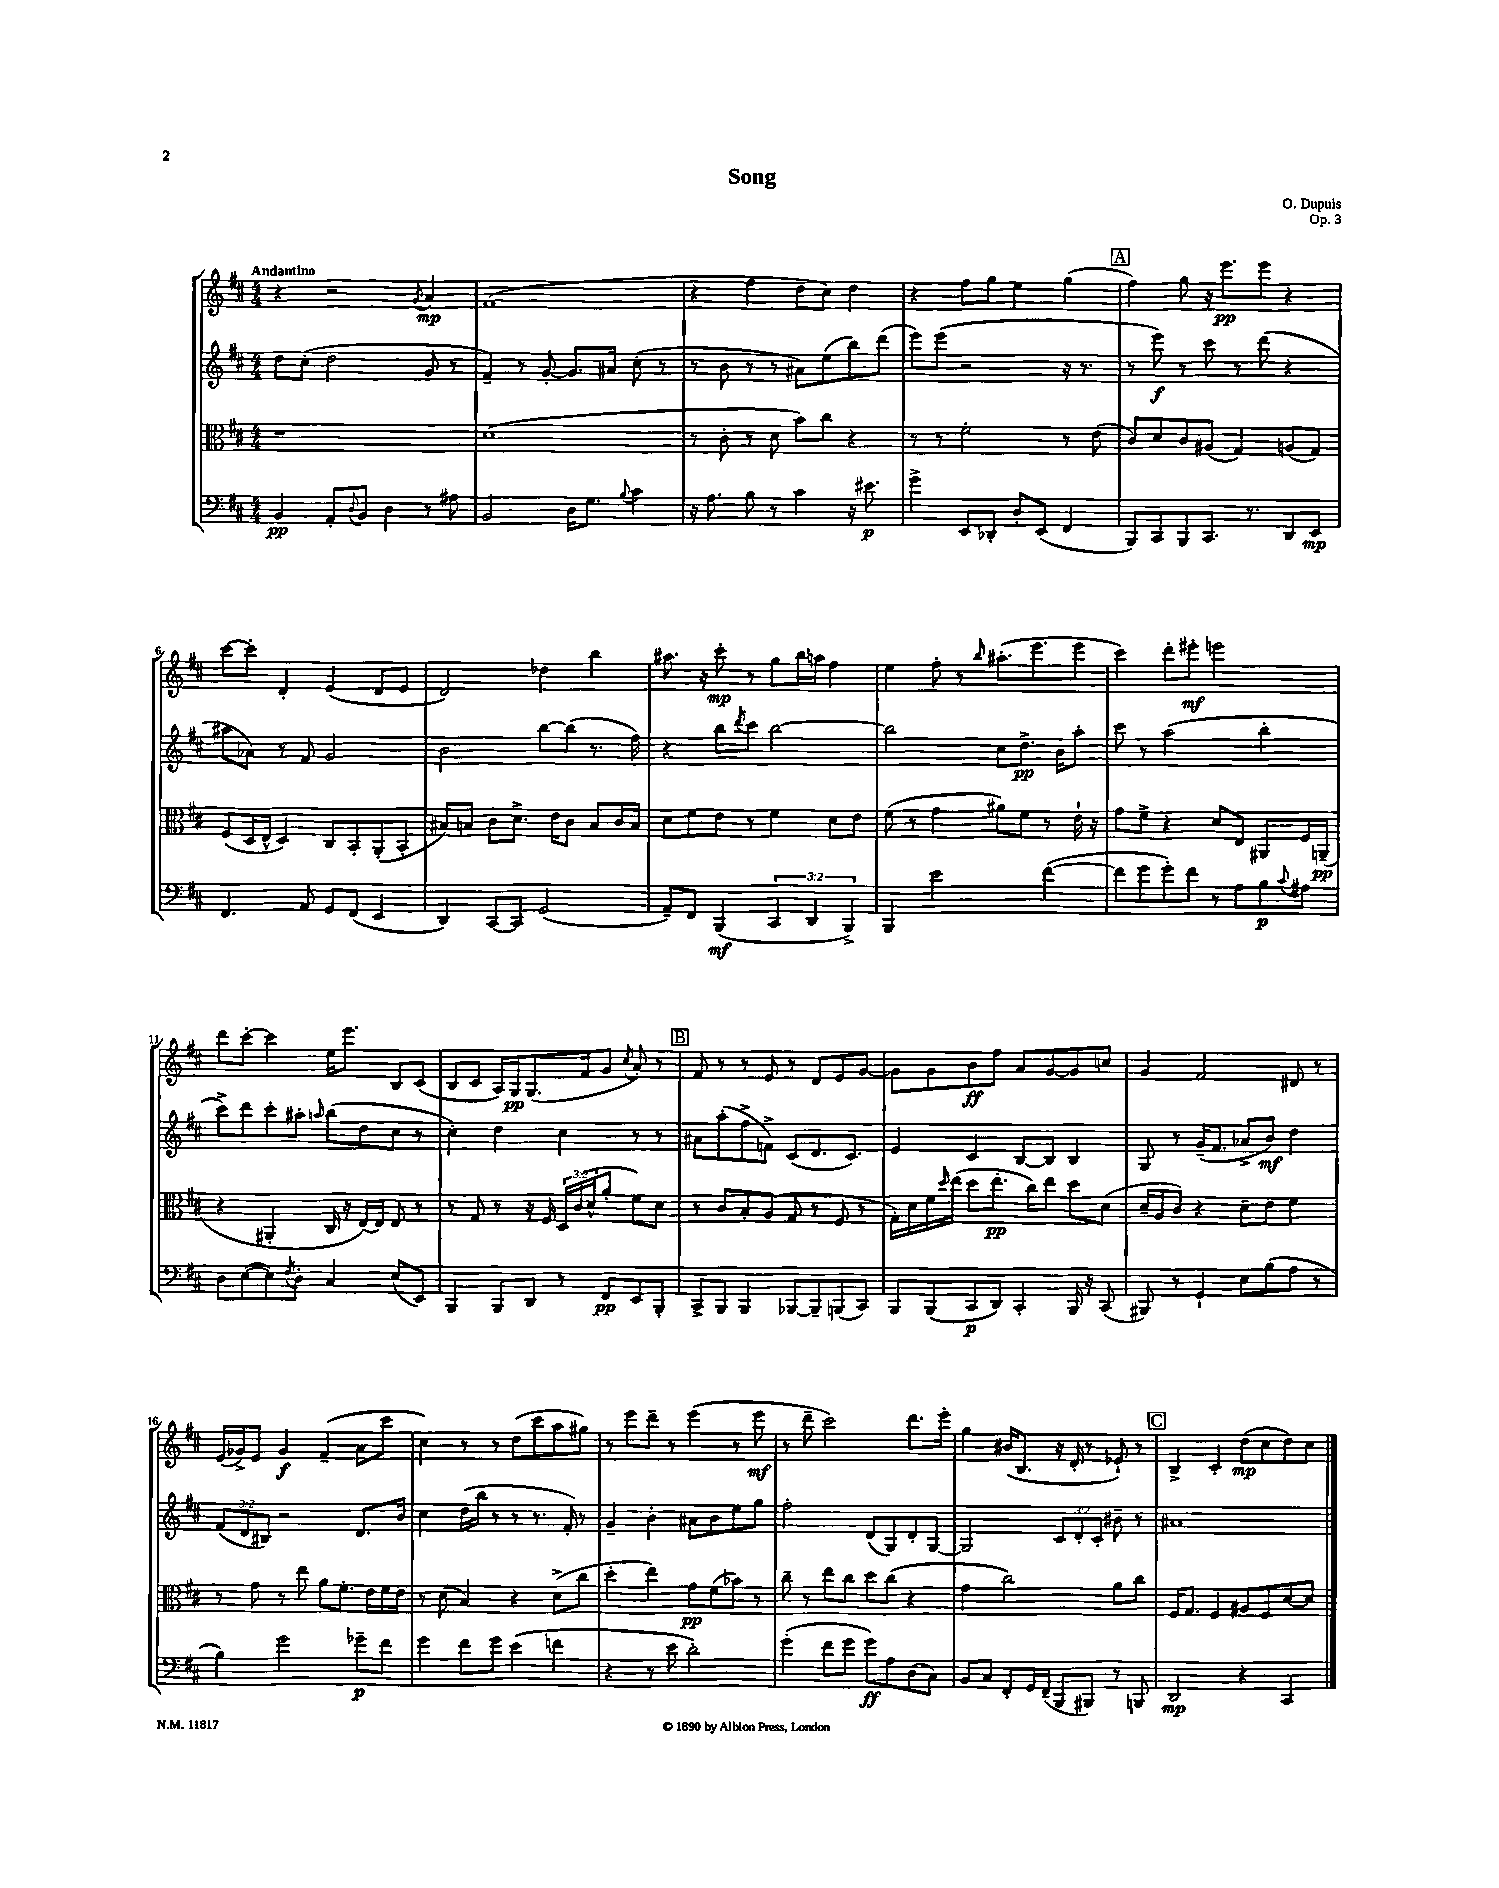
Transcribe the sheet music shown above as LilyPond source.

\header { title = "Song" composer = "O. Dupuis" opus = "Op. 3" }
<<
\new StaffGroup <<
\new Staff = "s0" {
    \clef treble \key d \major \numericTimeSignature \time 4/4 \tempo "Andantino"
    r4 r2 \acciaccatura { g'8 } a'4\mp |
    fis'1( |
    r4 fis''4 d''8 cis''8) d''4 |
    r4 fis''8 g''8 e''4 g''4( |
    \mark \markup { \box "A" } fis''4) g''8 r16 e'''8.\pp e'''8 r4 |
    cis'''8~ cis'''8-. d'4-. e'4( d'8 e'8 |
    d'2) des''4 b''4 |
    ais''8. r16 cis'''8-.\mp r8 g''8 b''16 a''16 fis''4 |
    e''4 fis''8-. r8 \grace { b''16 } ais''8.-.( e'''8. e'''8 |
    cis'''4) d'''8-. eis'''8-.\mf e'''2 |
    d'''8 cis'''8~-. cis'''4 e''16 e'''8. b8 cis'8( |
    b8 cis'8 a16) g16\pp g8.( fis'16 g'8 \acciaccatura { cis''8 } a'8-.) r8 |
    \mark \markup { \box "B" } fis'8 r8 r8 e'8 r8 d'8 e'8 g'8~ |
    g'8 g'8 b'8\ff fis''8 a'8 g'8~ g'8 c''8 |
    g'4 fis'2 dis'8 r8 |
    e'16( ges'16->) e'8 ges'4\f fis'4--( a'8 cis'''8 |
    cis''4) r8 r8 d''8( cis'''8 a''8 gis''8) |
    r8 e'''8 d'''8-- r8 e'''4( r8 e'''8\mf |
    r8 d'''8-- cis'''2) d'''8. e'''16-. |
    g''4 bis'16( b8. r16 d'16-. r8 ees'8-!) r8 |
    \mark \markup { \box "C" } b4-> cis'4-. d''8\mp( cis''8 d''8) cis''8 \bar "|." |
}
\new Staff = "s1" {
    \clef treble \key d \major \numericTimeSignature \time 4/4 \override Staff.TupletNumber.text = #tuplet-number::calc-fraction-text
    d''8 cis''8-.( d''2 g'8 r8 |
    fis'4--) r8 g'8~-. g'8. ais'16 cis''8-.( r8 |
    r8 b'8 r8 r8 ais'8) e''8( b''8) d'''8( |
    e'''8) e'''8( r2 r16 r8. |
    \mark \markup { \box "A" } r8 e'''8\f) r8 cis'''8 r8 d'''8( r4 |
    ais''8 aes'8) r8 fis'8 g'2 |
    b'2 b''8~ b''8( r8. fis''16) |
    r4 b''8 \acciaccatura { d'''8 } cis'''8 b''2~ |
    b''2 cis''8 d''8.->\pp b'16 a''8-. |
    cis'''8 r8 a''2( b''4-. |
    cis'''8->) d'''8 cis'''8-. ais''8-. \grace { a''16 } b''8( d''8 cis''8 r8 |
    cis''4-.) d''4 cis''4 r8 r8 |
    \mark \markup { \box "B" } ais'8 a''8-.( fis''8-> f'8->) cis'8( d'8. cis'8.) |
    e'4 cis'4 b8~ b8 b4 |
    g8 r8 g'16--( fis'8. aes'8-> b'8\mf) d''4 |
    \tuplet 3/2 { fis'8( d'8 bis8) } r2 d'8. b'16 |
    cis''4 d''16( b''16 r8 r8 r8. fis'16-.) r8 |
    g'4-- b'4-. ais'8 b'8 e''8 g''8 |
    fis''2-. d'8( g8) d'8-. g8~ |
    g2 \tuplet 3/2 { cis'8 d'8-. cis'8-. } bis'8-- r8 |
    \mark \markup { \box "C" } ais'1 \bar "|." |
}
\new Staff = "s2" {
    \clef alto \key d \major \numericTimeSignature \time 4/4 \override Staff.TupletNumber.text = #tuplet-number::calc-fraction-text
    r1 |
    d'1( |
    r8 cis'8-. r8 d'8 b'8) cis''8 r4 |
    r8 r8 fis'2-. r8 e'8( |
    \mark \markup { \box "A" } cis'8) d'8 cis'8 ais8( g4) a8( g8) |
    fis8( d16 e16-^ d4) cis8 b,8-. a,8-.( b,8-. |
    bis8) b8 cis'8 d'8.-> e'16 cis'8 b8 cis'16 b16 |
    d'8 fis'8 e'8 r8 fis'4 d'8 e'8 |
    fis'8( r8 g'4 ais'8) fis'8 r8 e'16-! r16 |
    g'8 fis'8-> r4 d'8 e8 ais,8 fis16 a,16--\pp( |
    r4 ais,4-. cis16 r16 e16~) e16 e8 r8 |
    r8 g8 r8 r16 fis16 \tuplet 3/2 { d16 cis'16( d'16-^ } a'8-. fis'8) d'8 |
    \mark \markup { \box "B" } r8 cis'8 b8-. a8( g8 r8 fis8 r8 |
    g16-.) d'16 fis'16 \grace { d''16 } e''16( d''8 e''8.-.\pp cis''16) e''8 d''8 d'8( |
    d'16-- a16 cis'8) r4 d'8-- e'8 fis'4 |
    r8 g'8 r8 e''8 a'8 fis'8.-. e'16 fis'16 e'16 |
    r8 d'8( b4) r4 d'8->( cis''8 |
    d''4-. e''4) g'8\pp fis'8( bes'8) r8 |
    cis''8-- r8 e''8 cis''8 d''8 cis''8( r4 |
    g'4 cis''2) a'8 cis''8 |
    \mark \markup { \box "C" } fis16 g8. fis4 ais8 fis8 d'8~ d'8 \bar "|." |
}
\new Staff = "s3" {
    \clef bass \key d \major \numericTimeSignature \time 4/4 \override Staff.TupletNumber.text = #tuplet-number::calc-fraction-text
    b,4\pp a,8-. \appoggiatura { d8 } b,8 d4 r8 ais8 |
    b,2 d16 g8. \appoggiatura { b8 } cis'4 |
    r16 a8. b8 r8 cis'4 r16 eis'8.\p |
    g'4-> e,8 des,8-. d8-. e,8( fis,4 |
    \mark \markup { \box "A" } b,,8) cis,8 b,,8 cis,8. r8. d,8 e,8\mp |
    fis,4. a,8 g,8 fis,8( e,4 |
    d,4) cis,8~ cis,8 g,2( |
    a,8--) fis,8 b,,4\mf( \tuplet 3/2 { cis,4 d,4 b,,4->) } |
    b,,4 e'2 fis'4~( |
    fis'8 g'8 g'8-.) fis'8 r8 a8 b8\p \appoggiatura { cis'8 } ais8 |
    d8 e8~( e8) \acciaccatura { fis8 } d8-. cis4 e8( e,8) |
    b,,4 b,,8 d,8 r8 fis,8\pp e,8 b,,8-. |
    \mark \markup { \box "B" } cis,8-> b,,8 b,,4 bes,,8~ bes,,8-- b,,8( cis,8) |
    b,,8 b,,8( cis,8\p d,8) cis,4-. b,,16 r16 cis,8( |
    bis,,8) r8 g,4-! e8 b8( a8 r8 |
    b4) g'2 ges'8--\p fis'8 |
    g'4 fis'8 g'8 e'4( f'4 |
    r4 r8 e'8 d'2-.) |
    g'4-.( fis'8 g'8 g'8\ff) a8 d8( cis8) |
    b,8 cis8 fis,8-. g,16 fis,16--( b,,8 bis,,8) r8 b,,8 |
    \mark \markup { \box "C" } d,2\mp r4 cis,4 \bar "|." |
}
>>
>>
